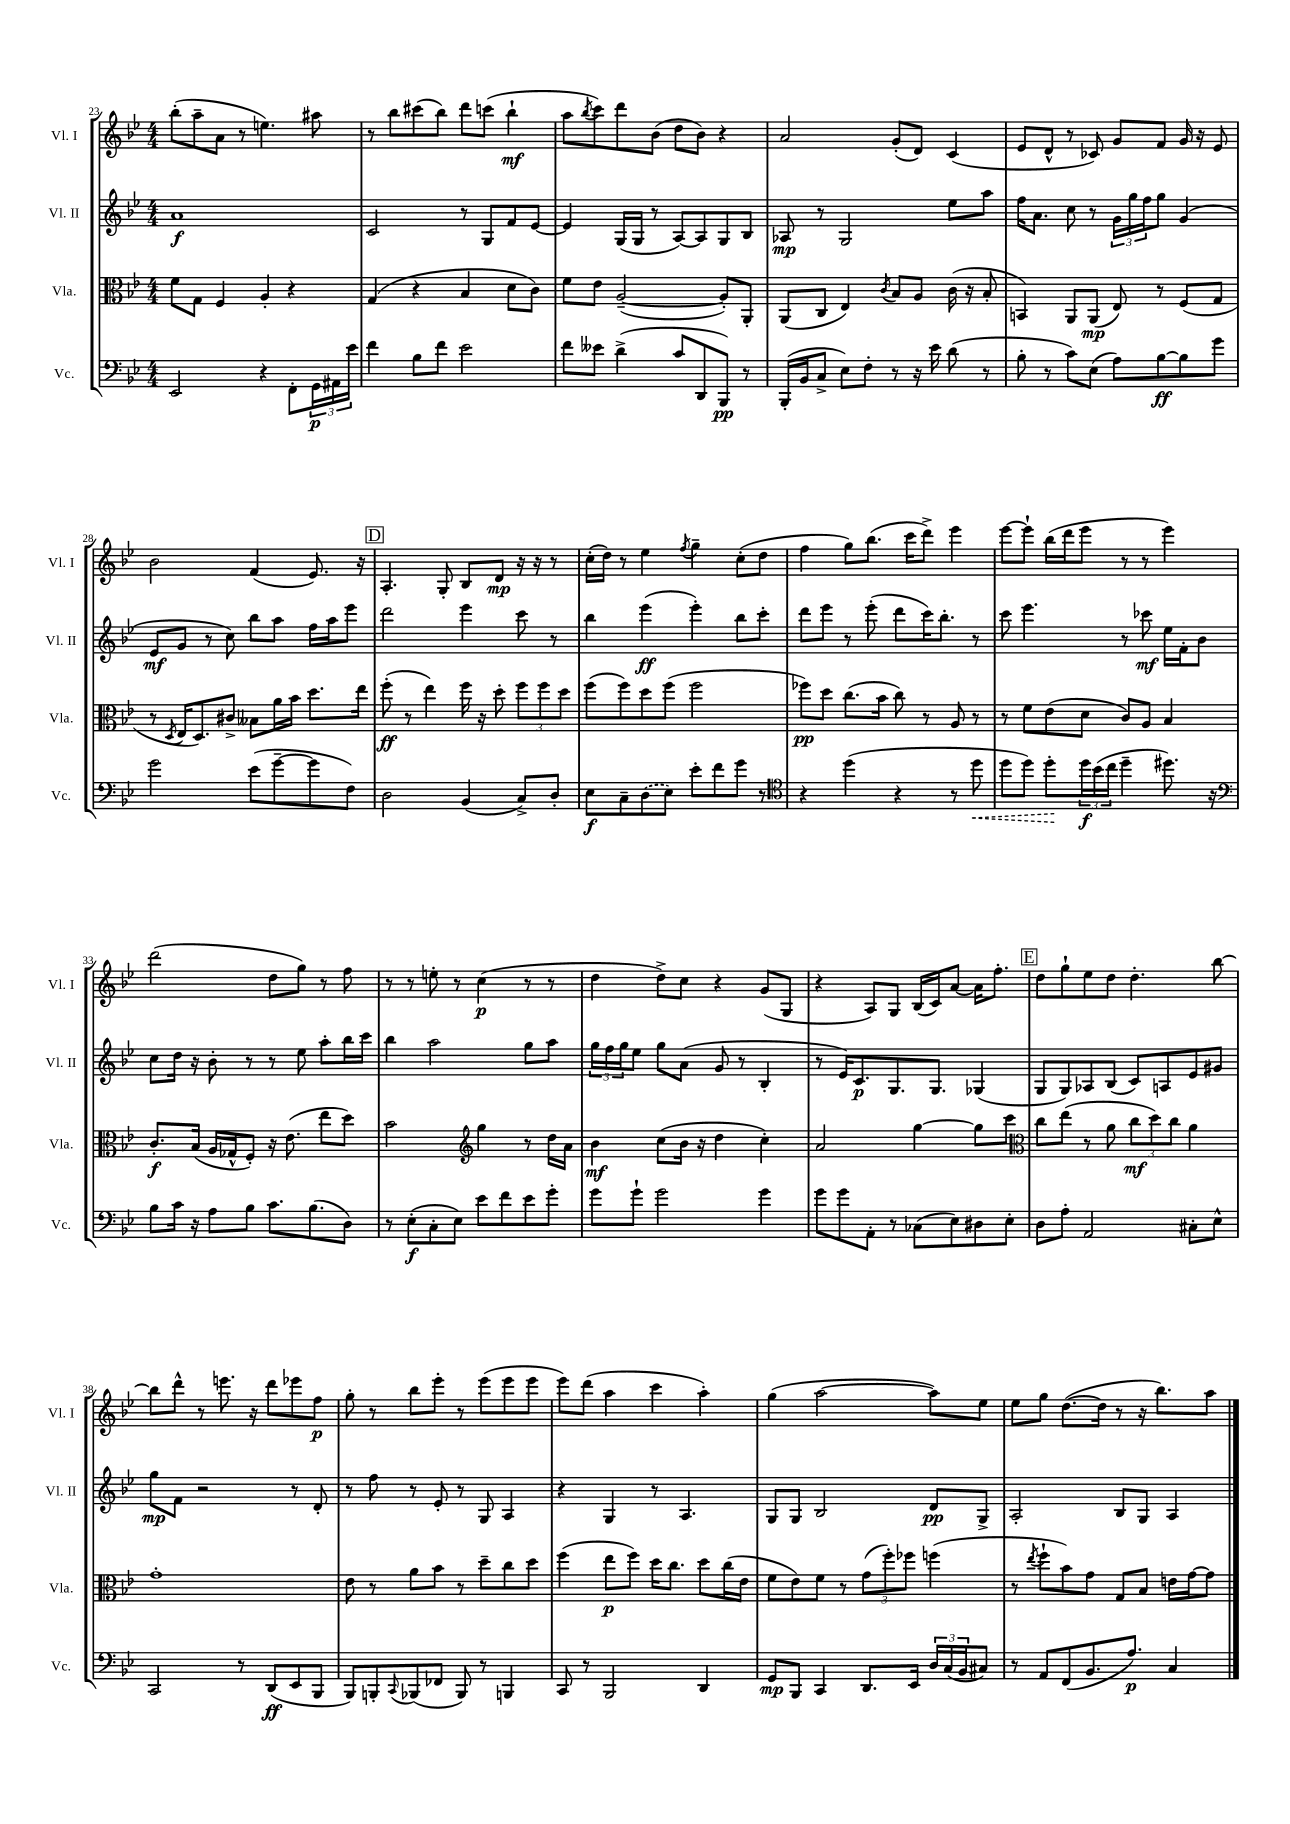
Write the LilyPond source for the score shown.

<<
\new StaffGroup <<
\new Staff = "s0" \with { instrumentName = "Vl. I" shortInstrumentName = "Vl. I" } {
    \clef treble \key bes \major \numericTimeSignature \time 4/4
    bes''8-.( a''8-- a'8 r8 e''4.) ais''8 |
    r8 bes''8 cis'''8( bes''8) d'''8 c'''8( bes''4-!\mf |
    a''8 \acciaccatura { bes''8 } c'''8) d'''8 bes'8( d''8 bes'8) r4 |
    a'2 g'8-.( d'8) c'4( |
    ees'8 d'8-^ r8 ces'8) g'8 f'8 g'16 r16 ees'8 |
    bes'2 f'4( ees'8.) r16 |
    \mark \markup { \box "D" } a4.-. g8-. bes8 d'8\mp r16 r16 r8 |
    c''16-.( d''16) r8 ees''4 \acciaccatura { f''8 } g''4-- c''8-.( d''8 |
    f''4 g''8) bes''8.( c'''16 d'''8->) ees'''4 |
    ees'''8~ ees'''8-! bes''16( d'''16 ees'''8 r8 r8 ees'''4) |
    d'''2( d''8 g''8) r8 f''8 |
    r8 r8 e''8-. r8 c''4\p( r8 r8 |
    d''4 d''8->) c''8 r4 g'8( g8 |
    r4 a8) g8 bes16( c'16) a'8~ a'16 f''8.-. |
    \mark \markup { \box "E" } d''8 g''8-! ees''8 d''8 d''4.-. bes''8~ |
    bes''8 d'''8-^ r8 e'''8. r16 d'''8 ees'''8 f''8\p |
    g''8-. r8 bes''8 ees'''8-. r8 ees'''8( ees'''8 ees'''8 |
    ees'''8) d'''8( a''4 c'''4 a''4-.) |
    g''4( a''2~ a''8) ees''8 |
    ees''8 g''8 d''8.~( d''16 r8 r16 bes''8.) a''8 \bar "|." |
}
\new Staff = "s1" \with { instrumentName = "Vl. II" shortInstrumentName = "Vl. II" } {
    \clef treble \key bes \major \numericTimeSignature \time 4/4
    a'1\f |
    c'2 r8 g8 f'8 ees'8~ |
    ees'4 g16( g16 r8 a8~) a8 g8 bes8 |
    aes8\mp r8 g2 ees''8 a''8 |
    f''16 a'8. c''8 r8 \tuplet 3/2 { g'16 g''16 f''16 } g''8 g'4( |
    ees'8\mf g'8 r8 c''8) bes''8 a''8 f''16 a''16 ees'''8 |
    \mark \markup { \box "D" } d'''2 ees'''4 c'''8 r8 |
    bes''4 ees'''4\ff( ees'''4-.) bes''8 c'''8-. |
    d'''8 ees'''8 r8 ees'''8-.( d'''8 c'''16) bes''8.-. r8 |
    c'''8 ees'''4. r8 ces'''8\mf ees''16 f'16-. bes'8 |
    c''8 d''16 r16 bes'8-. r8 r8 ees''8 a''8-. bes''16 c'''16 |
    bes''4 a''2 g''8 a''8 |
    \tuplet 3/2 { g''16 f''16 g''16 } ees''8 g''8 a'8( g'8 r8 bes4-. |
    r8 ees'16) c'8.\p g8. g8. ges4( |
    \mark \markup { \box "E" } g8 g8) aes8 bes8( c'8) a8 ees'8 gis'8 |
    g''8\mp f'8 r2 r8 d'8-. |
    r8 f''8 r8 ees'8-. r8 g8 a4 |
    r4 g4 r8 a4. |
    g8 g8 bes2 d'8\pp g8-> |
    a2-. bes8 g8 a4 \bar "|." |
}
\new Staff = "s2" \with { instrumentName = "Vla." shortInstrumentName = "Vla." } {
    \clef alto \key bes \major \numericTimeSignature \time 4/4
    f'8 g8 f4 a4-. r4 |
    g4( r4 bes4 d'8 c'8) |
    f'8 ees'8 a2~--( a8-.) a,8-. |
    a,8( c8 ees4) \acciaccatura { c'8 } bes8 a8 c'16( r16 bes8-. |
    b,4) a,8 a,8\mp( ees8) r8 f8( g8 |
    r8 \acciaccatura { d8 } ees16 d8.) cis'8-> beses8 a'16 bes'16 d''8. ees''16 |
    \mark \markup { \box "D" } f''8-.\ff( r8 ees''4) f''16 r16 d''8-. \tuplet 3/2 { f''8 f''8 d''8 } |
    f''8( f''8) d''8 f''8( f''2 |
    fes''8\pp) d''8 c''8.( bes'16 c''8) r8 a8 r8 |
    r8 f'8 ees'8( d'8 c'8) a8 bes4 |
    c'8.-.\f bes16( a16 ges16-^ f8-.) r16 ees'8.( ees''8 d''8) |
    bes'2 \clef treble g''4 r8 d''16 a'16 |
    bes'4\mf c''8( bes'16 r16 d''4 c''4-.) |
    a'2 g''4~ g''8 c'''8 |
    \mark \markup { \box "E" } \clef alto c''8 ees''8( r8 a'8 \tuplet 3/2 { c''8\mf d''8) c''8 } a'4 |
    g'1-. |
    ees'8 r8 a'8 bes'8 r8 d''8-- c''8 d''8 |
    f''4( ees''8\p f''8) d''16 c''8. d''8 c''16( ees'16 |
    f'8 ees'8) f'8 r8 \tuplet 3/2 { g'8( f''8-.) fes''8 } f''4( |
    r8 \acciaccatura { ees''8 } f''8-! bes'8) g'8 g8 bes8 e'16 g'16~ g'8 \bar "|." |
}
\new Staff = "s3" \with { instrumentName = "Vc." shortInstrumentName = "Vc." } {
    \clef bass \key bes \major \numericTimeSignature \time 4/4
    ees,2 r4 f,8-. \tuplet 3/2 { g,16\p ais,16 ees'16 } |
    f'4 bes8 f'8 ees'2 |
    f'8 eeses'8 d'4->( c'8 d,8 bes,,8\pp) r8 |
    bes,,16-.( bes,16 c8-> ees8) f8-. r8 r16 ees'16 d'8( r8 |
    bes8-. r8 c'8) ees8( a8) bes8~\ff bes8 g'8 |
    g'2 ees'8( g'8~-- g'8 f8) |
    \mark \markup { \box "D" } d2 bes,4( c8->) d8-. |
    ees8\f c8-- \once \slurDashed d8( ees8) ees'8-. f'8 g'8 r8 |
    \clef tenor r4 d''4( r4 r8 \once \override Hairpin.style = #'dashed-line d''8\< |
    d''8 d''8) d''8-.\! \tuplet 3/2 { d''16\f bes'16( c''16 } d''4-- dis''8.) r16 |
    \clef bass bes8 c'16 r16 a8 bes8 c'8. bes8.( d8) |
    r8 ees8-.\f( c8-. ees8) ees'8 f'8 ees'8 g'8-. |
    g'8 g'8-! g'2 g'4 |
    g'8 g'8 a,8-. r8 ces8( ees8) dis8 ees8-. |
    \mark \markup { \box "E" } d8 a8-. a,2 cis8-. ees8-^ |
    c,2 r8 d,8\ff( ees,8 bes,,8 |
    bes,,8) b,,8-. \appoggiatura { c,8 } bes,,8( fes,8 bes,,8) r8 b,,4 |
    c,8 r8 bes,,2 d,4 |
    g,8\mp bes,,8 c,4 d,8. ees,16 \tuplet 3/2 { d16 c16( bes,16 } cis8) |
    r8 a,8 f,8( bes,8. a8.\p) c4 \bar "|." |
}
>>
>>
\layout { \context { \Score currentBarNumber = #23 } }
